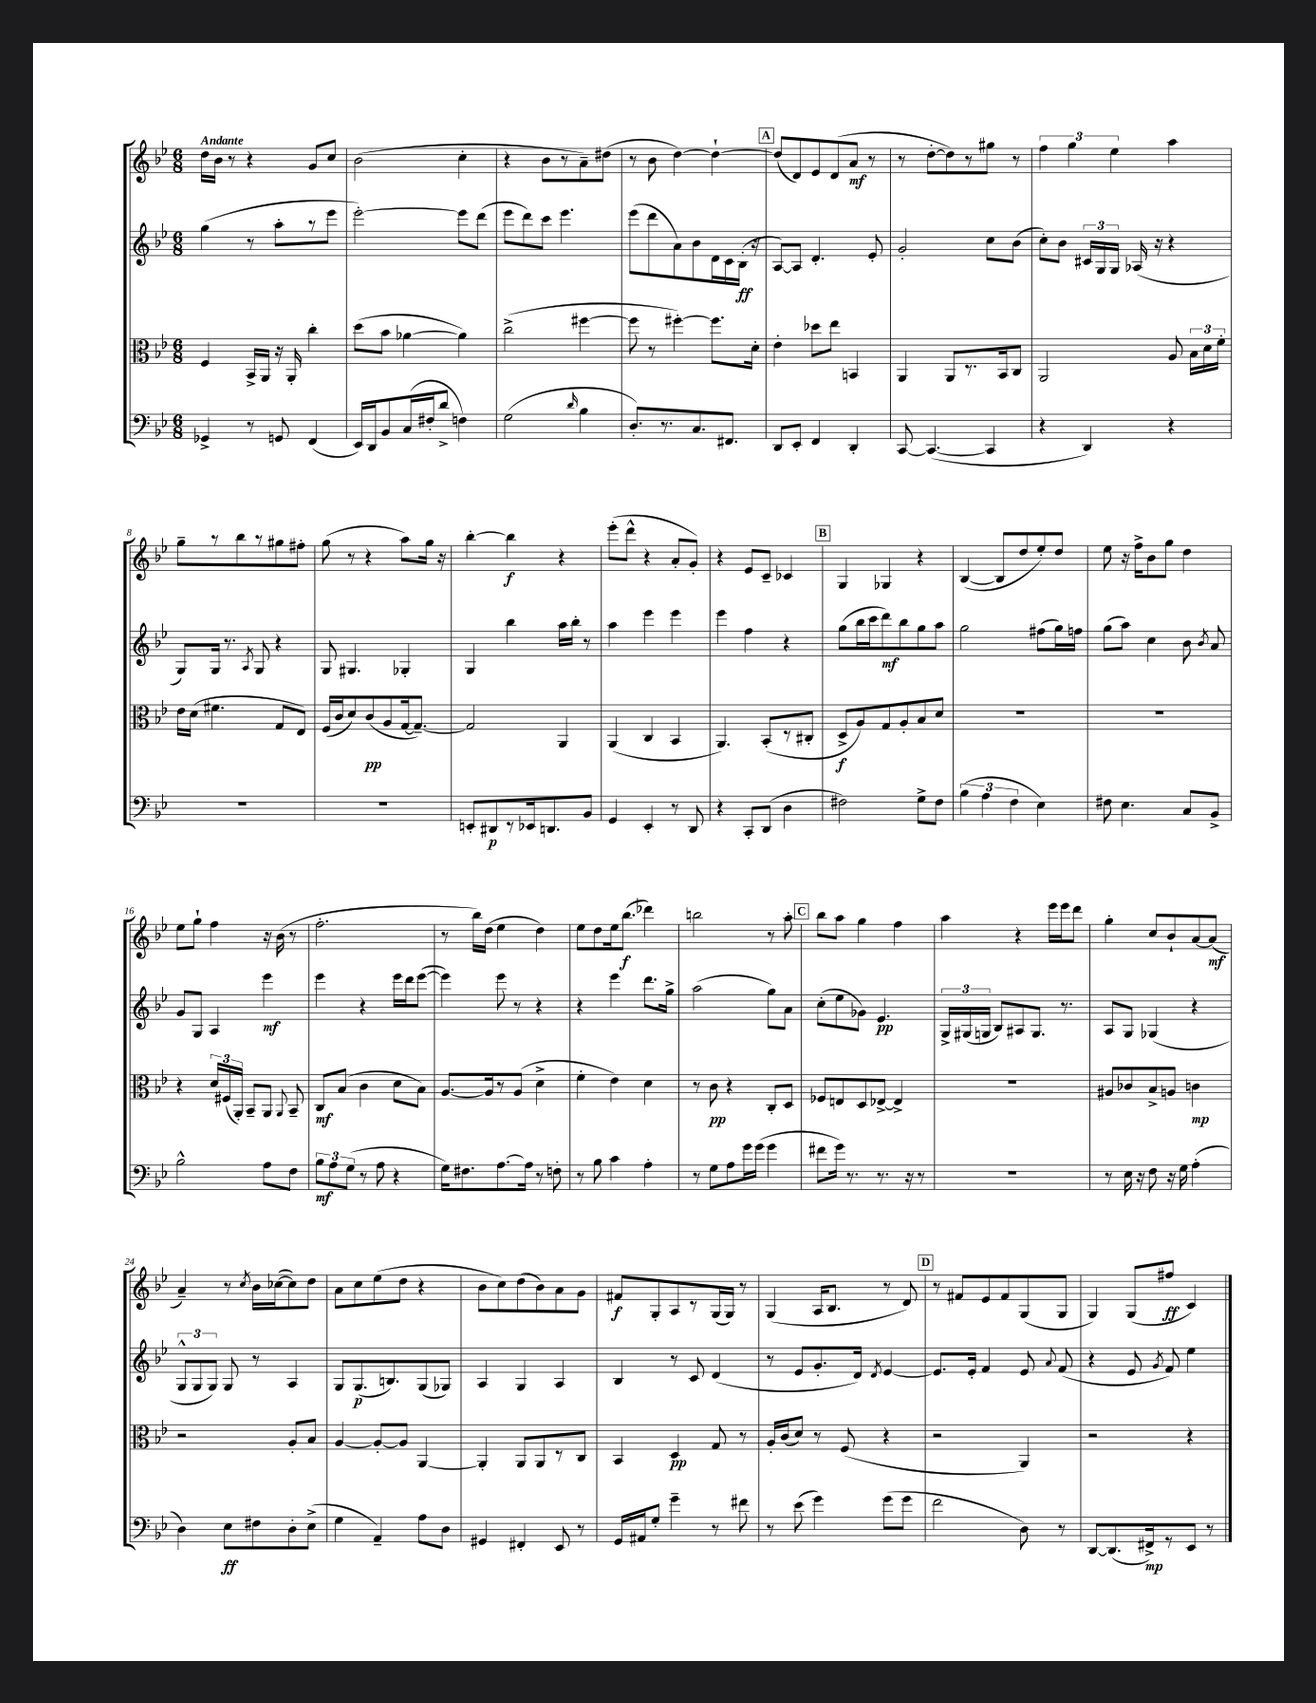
<<
\new StaffGroup <<
\new Staff = "s0" {
    \clef treble \key bes \major \numericTimeSignature \time 6/8 \tempo "Andante"
    \autoBeamOff d''16[ bes'16] r8 r4 g'8[ c''8] |
    bes'2( c''4-. |
    r4 bes'8[ r8 a'8--) dis''8]( |
    r8 bes'8 d''4~) d''4~-! |
    \mark \markup { \box "A" } d''8[( d'8) ees'8 d'8( a'8]\mf r8 |
    r8 d''8[~-. d''8) r8 gis''8] r8 |
    \tuplet 3/2 { f''4 g''4 ees''4 } a''4 |
    g''8[-- r8 bes''8 r8 gis''8 fis''8]-. |
    g''8( r8 r4 a''8[) g''16] r16 |
    bes''4~-. bes''4\f r4 |
    ees'''8[-.( d'''8]-^ r4 a'8[-. g'8]-.) |
    r4 ees'8[ c'8]-- ces'4 |
    \mark \markup { \box "B" } g4 ges4 r4 |
    bes4~( bes8[ d''8 ees''8-.) d''8] |
    ees''8 r16 f''16[-> bes'8 g''8] d''4 |
    ees''8[ g''8]-! f''4 r16 bes'16( r8 |
    f''2.-. |
    r8 bes''16[) d''16]( ees''4 d''4) |
    ees''8[ d''8 ees''16 bes''8.]\f( des'''4) |
    b''2 r8 a''8-. |
    \mark \markup { \box "C" } bes''8[ a''8] g''4 f''4 |
    a''4 r4 ees'''16[ ees'''16 d'''8] |
    g''4-. c''8[ bes'8-! a'8~ a'8]\mf( |
    a'4--) r8 \acciaccatura { c''8 } bes'16[ ces''16~( ces''8) d''8] |
    a'8[ c''8 ees''8( d''8] r4 |
    bes'8[ c''8) d''8( bes'8) a'8 g'8] |
    fis'8[\f g8-. a8 r8 g16( g16]) r8 |
    g4( a16[ bes8.] r8 d'8) |
    \mark \markup { \box "D" } r8 fis'8[ ees'8 fis'8 g8( g8] |
    g4) g8[( fis''8]\ff c'4) \bar "|." |
}
\new Staff = "s1" {
    \clef treble \key bes \major \numericTimeSignature \time 6/8
    \autoBeamOff g''4( r8 a''8[-. r8 ees'''8] |
    ees'''2~-.) ees'''8[ d'''8]( |
    ees'''8[ d'''8) c'''8] ees'''4. |
    ees'''8[( d'''8 a'8) bes'8 d'16 c'16 bes16]-.\ff( r16 |
    \mark \markup { \box "A" } a8[~) a8] d'4.-. ees'8-. |
    g'2-. c''8[ bes'8]( |
    c''8[-.) bes'8] \tuplet 3/2 { cis'16[ g16 g16] } aes16( r16 r4 |
    g8[) g16] r8. \acciaccatura { a8 } g8 r4 |
    g8 gis4. ges4-. |
    g4 bes''4 a''16[ bes''16]-. r8 |
    a''4 ees'''4 ees'''4 |
    ees'''4 f''4 r4 |
    \mark \markup { \box "B" } g''8[( bes''16 c'''16 d'''8\mf) bes''8 g''8 a''8] |
    g''2 fis''8[( g''16) f''16] |
    g''8[( a''8]) c''4 bes'8 \acciaccatura { bes'8 } a'8 |
    g'8[ g8] a4 ees'''4\mf |
    ees'''4 r4 ees'''16[ d'''16 ees'''8]~( |
    ees'''4) ees'''8 r8 r4 |
    r4 ees'''4 d'''8.[ g''16]-> |
    a''2( g''8[) a'8] |
    \mark \markup { \box "C" } c''8[-.( ees''8 ges'8]) ees'4.\pp |
    \tuplet 3/2 { g16[-> gis16( g16] } bes8[) ais8 g8.] r8. |
    a8[ g8] ges4( r4 |
    \tuplet 3/2 { g8[-^ g8 g8]) } g8 r8 a4 |
    g8[ g8.\p( b8.) g8( ges8]) |
    a4 g4 a4 |
    bes4 r8 c'8 d'4( |
    r8 ees'8[ g'8.-. d'16]) \acciaccatura { d'8 } ees'4~ |
    \mark \markup { \box "D" } ees'8.[ ees'16]-. f'4 ees'8 \appoggiatura { a'8 } f'8( |
    r4 ees'8 \acciaccatura { g'8 } f'8) ees''4 \bar "|." |
}
\new Staff = "s2" {
    \clef alto \key bes \major \numericTimeSignature \time 6/8
    \autoBeamOff f4 bes,16[-> a,16] r16 a,16-. c''4-. |
    d''8[( bes'8] aes'4~ aes'4) |
    c''2->( fis''4~ |
    fis''8 r8 fis''4~-.) fis''8.[ d'16]-. |
    \mark \markup { \box "A" } ees'4-. des''8[ ees''8] b,4 |
    a,4 a,8[ r8. bes,16 c8] |
    a,2 a8 \tuplet 3/2 { bes16[ d'16 f'16]-. } |
    ees'16[ d'16]( fis'4. g8[ ees8]) |
    f16[( c'16 d'8) c'8\pp( a8 g16~ g8.]~--) |
    g2 a,4 |
    a,4( c4 bes,4 |
    a,4.) bes,8[-.( r8 cis8]-. |
    \mark \markup { \box "B" } d8[->\f a8) g8 a8-. bes8 d'8] |
    R2. |
    R2. |
    r4 \tuplet 3/2 { d'16[ fis16( a,16]-.) } bes,8[-- a,8] \appoggiatura { a,8 } bes,8-- |
    c8[\mf bes8]( c'4 d'8[ bes8]) |
    a8.[~ a16 r8 a8]( d'4-> |
    f'4-. ees'4) d'4 |
    r8 c'8\pp r4 c8[-. d8] |
    \mark \markup { \box "C" } fes8[ e8 d8 ees8]~-> ees4-> |
    R2. |
    ais8[ ces'8 bes8-> a8] c'4\mp |
    r2 a8[-. bes8] |
    a4~ a8[~-. a8] a,4~ |
    a,4-. a,8[ a,8 r8 c8] |
    bes,4 d4\pp g8 r8 |
    a16[-. c'16( d'8]) r8 f8( r4 |
    \mark \markup { \box "D" } r2 a,4) |
    r2 r4 \bar "|." |
}
\new Staff = "s3" {
    \clef bass \key bes \major \numericTimeSignature \time 6/8
    \autoBeamOff ges,4-> r8 g,8 f,4( |
    ees,16[) d,16 bes,8 c16( fis16-. d'8]-> f4) |
    g2( \grace { d'16 } bes4 |
    d8.[-.) r8. c8. fis,8.] |
    \mark \markup { \box "A" } d,8[ ees,8]-. f,4 d,4-. |
    c,8~ c,4.~( c,4 |
    r4 d,4) r4 |
    R2. |
    R2. |
    e,8[-. dis,8\p r8 ees,16 d,8. bes,8] |
    g,4 ees,4-. r8 d,8 |
    r4 c,8[-. d,8]( d4 |
    \mark \markup { \box "B" } fis2) g8[-> fis8] |
    \tuplet 3/2 { bes4( a4 f4 } ees4) |
    fis8 ees4. c8[ bes,8]-> |
    bes2-^ a8[ f8] |
    \tuplet 3/2 { bes8[\mf a8 g8]( } r8 a8 r4 |
    g16[) fis8. a8.~ a16] r8 f8-. |
    r8 bes8 c'4 a4-. |
    r8 g8[ a8 g'16 g'16]( g'4 |
    \mark \markup { \box "C" } fis'8[ g'16]) r8. r8. r16 r8 |
    R2. |
    r8 ees16 r16 f8 r16 g16 a4-.( |
    d4) ees8[\ff fis8 d8-. ees8]->( |
    g4 a,4--) a8[ d8] |
    gis,4 fis,4-. ees,8 r8 |
    g,16[ ais,16 g8]-. g'4-- r8 fis'8 |
    r8 ees'8( g'4) g'8[( g'8] |
    \mark \markup { \box "D" } f'2 d8) r8 |
    d,8[~ d,8.( fis,16->\mp) r8 ees,8] r8 \bar "|." |
}
>>
>>
